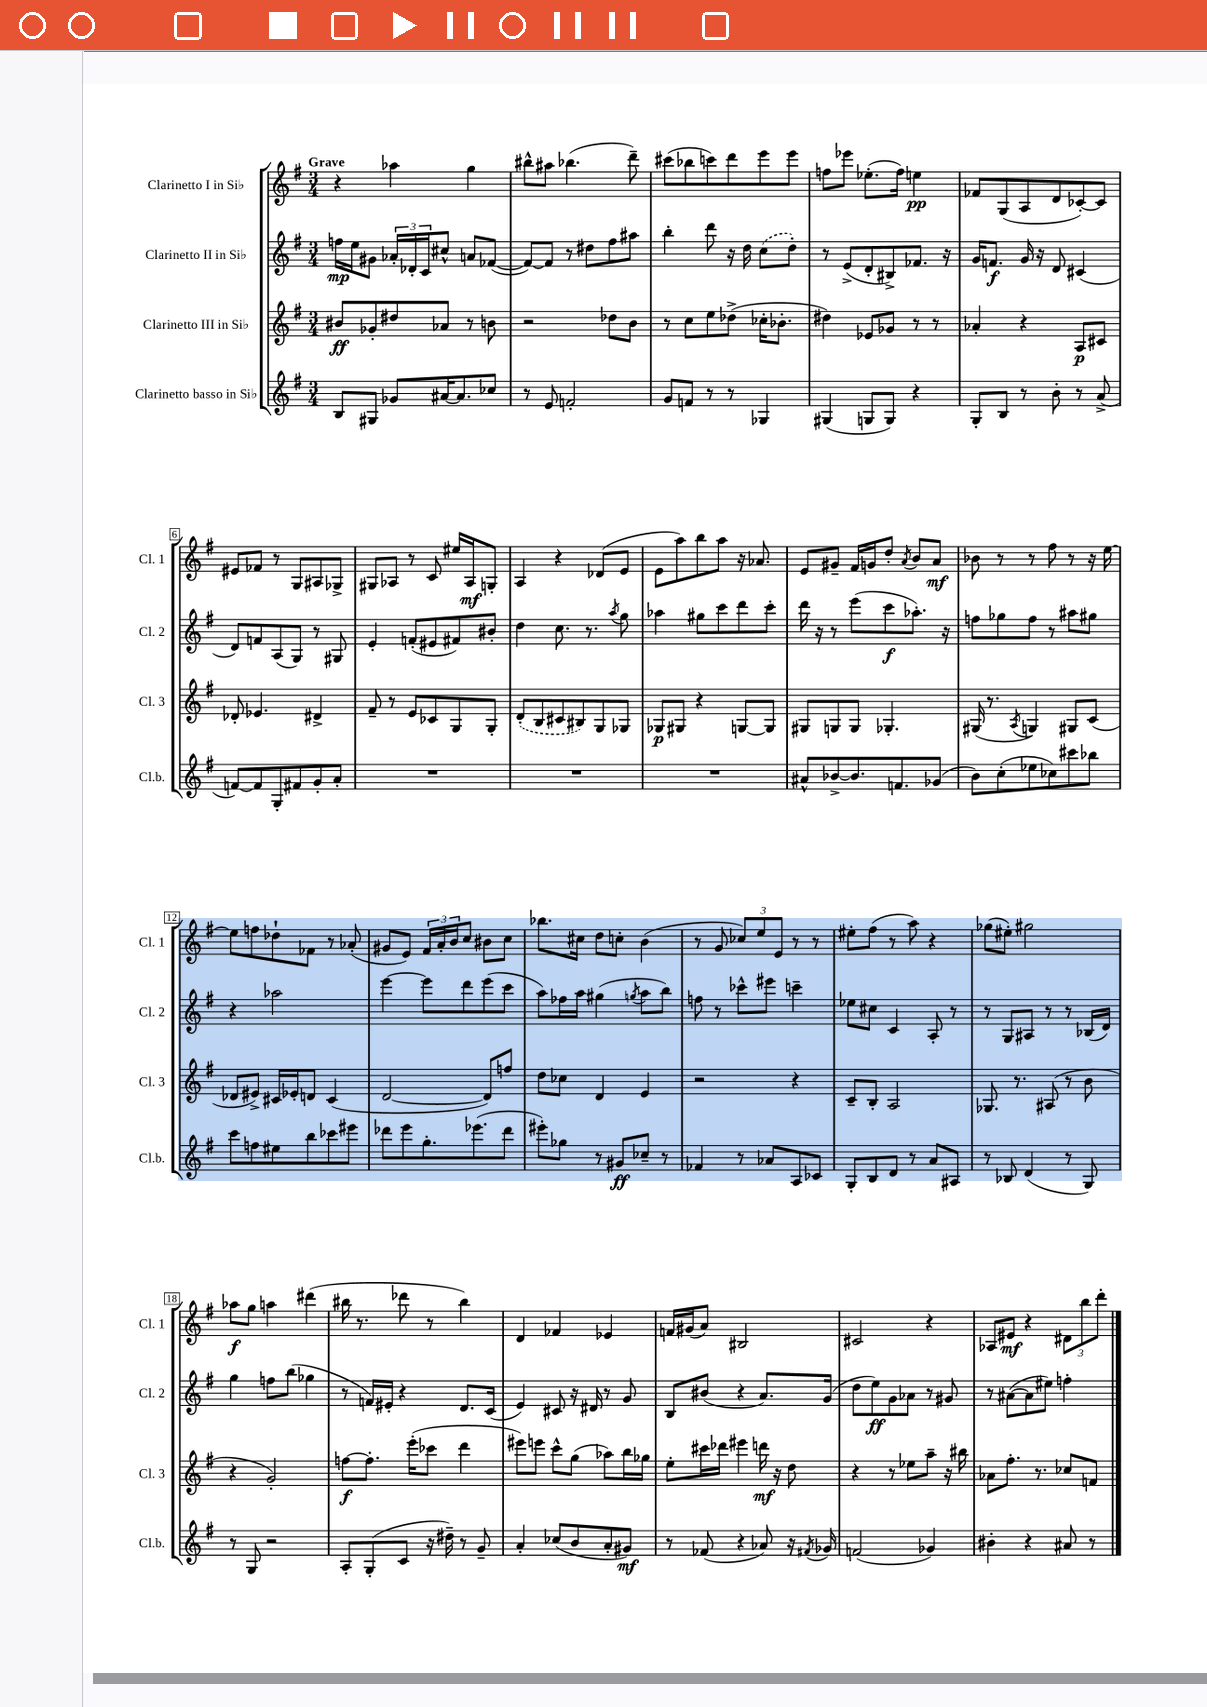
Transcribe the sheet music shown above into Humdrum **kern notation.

**kern	**dynam	**kern	**dynam	**kern	**dynam	**kern	**dynam
*part4	*part4	*part3	*part3	*part2	*part2	*part1	*part1
*staff4	*staff4	*staff3	*staff3	*staff2	*staff2	*staff1	*staff1
*I"Clarinetto basso in Si♭	*	*I"Clarinetto III in Si♭	*	*I"Clarinetto II in Si♭	*	*I"Clarinetto I in Si♭	*
*I'Cl.b.	*	*I'Cl. 3	*	*I'Cl. 2	*	*I'Cl. 1	*
*clefG2	*	*clefG2	*	*clefG2	*	*clefG2	*
*k[f#]	*	*k[f#]	*	*k[f#]	*	*k[f#]	*
*M3/4	*	*M3/4	*	*M3/4	*	*M3/4	*
=1	=1	=1	=1	=1	=1	=1	=1
!	!	!	!	!	!	!LO:TX:a:B:t=Grave	!
8B/L	.	8b#X/L	ff	16ffn\LL	mp	4r	.
.	.	.	.	16ee\J	.	.	.
8G#X/J	.	8g-X'/	.	8g#X\J	.	.	.
8g-X/L	.	8dd#X/	.	24a-X'/LL	.	4aa-X\	.
.	.	.	.	24d-X'/	.	.	.
.	.	.	.	24c/J	.	.	.
[16a#X/K	.	8a-X/J	.	8cc#X^^/J	.	.	.
8.a#/]	.	.	.	.	.	.	.
.	.	8r	.	8an/L	.	4gg\	.
8cc-X/J	.	8bn\	.	([8f-X/J	.	.	.
=2	=2	=2	=2	=2	=2	=2	=2
8r	.	2r	.	8f-/L_)	.	8bb#X^^\L	.
8e/	.	.	.	8f-/J]	.	8aa#X\J	.
2fn'/	.	.	.	8r	.	(4.bb-X\	.
.	.	.	.	8dd#X\L	.	.	.
.	.	8dd-X\L	.	8ff#\	.	.	.
.	.	8b\J	.	8aa#X\J	.	8ddd~\)	.
=3	=3	=3	=3	=3	=3	=3	=3
8g/L	.	8r	.	4bb'\	.	(8ccc#X\L	.
8fn/J	.	8cc\L	.	.	.	8bb-X\	.
8r	.	8ee\	.	8ddd\	.	8cccn\)	.
8r	.	(8dd-X^\J	.	16r	.	8ddd\	.
.	.	.	.	16dd\	.	.	.
4G-X/	.	16cc-X'\KL	.	(8cc\L	.	8eee\	.
.	.	8.b-X'\J	.	.	.	.	.
.	.	.	.	8dd'\J)	.	8eee\J	.
=4	=4	=4	=4	=4	=4	=4	=4
(4G#X/	.	4dd#X\)	.	8r	.	8ffn\L	.
.	.	.	.	(8e^/L	.	8eee-X\J	.
8Gn/L	.	8e-X/L	.	8d'/	.	(8.ee-X'\L	.
8G/J)	.	8g-X/J	.	8B#X^/)	.	.	.
.	.	.	.	.	.	16ff\Jk)	.
4r	.	8r	.	8.f-X/J	.	4een\	pp
.	.	8r	.	.	.	.	.
.	.	.	.	16r	.	.	.
=5	=5	=5	=5	=5	=5	=5	=5
8G'/L	.	4a-X'/	.	16g/KL	.	8f-X/L	.
.	.	.	.	8.fn/J	f	.	.
8B/J	.	.	.	.	.	(8G/	.
8r	.	4r	.	16g/	.	8A/	.
.	.	.	.	16r	.	.	.
8b'\	.	.	.	8d/	.	8d/	.
8r	.	8A/L	p	(4c#X/	.	[8c-X'/)	.
(8a^/	.	8c#X/J	.	.	.	8c-/J]	.
!!LO:LB:g=z
=6	=6	=6	=6	=6	=6	=6	=6
[8fn/L)	.	8d-X'/	.	8d/L)	.	8e#X/L	.
8f/]	.	4.e-X/	.	8fn/	.	8f-X/J	.
8G'/	.	.	.	(8A/	.	8r	.
8f#X/	.	.	.	8G/J)	.	8G/L	.
8g'/	.	4d#X^/	.	8r	.	8A#X/	.
8a'/J	.	.	.	8G#X/	.	8G-X^/J	.
=7	=7	=7	=7	=7	=7	=7	=7
2.r	.	8f#~/	.	4e'/	.	8G#X/L	.
.	.	8r	.	.	.	8A-X/J	.
.	.	8e/L	.	(8fn'/L	.	8r	.
.	.	8c-X/	.	8e#X/	.	8c/	.
.	.	8G/	.	8f#X/)	.	16ee#X/LL	.
.	.	.	.	.	.	16A-/J	mf
.	.	8G'/J	.	8b#X'/J	.	8Gn'/J	.
=8	=8	=8	=8	=8	=8	=8	=8
2.r	.	(8d'/L	.	4dd\	.	4A/	.
.	.	8B/	.	.	.	.	.
.	.	8c#X/	.	8.cc\	.	4r	.
.	.	8B#X/)	.	.	.	.	.
.	.	.	.	8.r	.	.	.
.	.	8G/	.	.	.	(8d-X/L	.
.	.	.	.	8qaa/	.	.	.
.	.	8G-X/J	.	8gg\	.	8e/J	.
=9	=9	=9	=9	=9	=9	=9	=9
2.r	.	8G-X/L	p	4aa-X\	.	8e\L	.
.	.	8G#X/J	.	.	.	8aa\)	.
.	.	4r	.	8gg#X\L	.	8bb\	.
.	.	.	.	8ccc\	.	8aa\J	.
.	.	[8Gn/L	.	8ddd\	.	16r	.
.	.	.	.	.	.	8.a-X/	.
.	.	8G/J]	.	8ccc'\J	.	.	.
=10	=10	=10	=10	=10	=10	=10	=10
8a#X^^/L	.	8G#X/L	.	16ddd\	.	8e/L	.
.	.	.	.	16r	.	.	.
[8b-X^/	.	8Gn/	.	8r	.	8g#X~/J	.
8.b-/]	.	8G/J	.	(8eee\L	.	16f#/LL	.
.	.	.	.	.	.	16gn/J	.
.	.	4.G-X'/	.	8ccc\	f	8dd'/J	.
8.fn/	.	.	.	.	.	.	.
.	.	.	.	.	.	8qa/	.
.	.	.	.	8.aa-X'\J)	.	8b/L	.
(8g-X/J	.	.	.	.	.	8a/J	mf
.	.	.	.	16r	.	.	.
=11	=11	=11	=11	=11	=11	=11	=11
8b\L)	.	(16G#X/	.	8ffn\L	.	8b-X\	.
.	.	8.r	.	.	.	.	.
(8cc'\	.	.	.	8gg-X\	.	8r	.
.	.	8qA/	.	.	.	.	.
8ee-X\	.	4Gn/)	.	8ff\J	.	8r	.
8cc-X\)	.	.	.	8r	.	8ff#\	.
8ccc#X\	.	8G#X/L	.	8aa#X\L	.	8r	.
8bb-X\J	.	(8c/J	.	8gg#X\J	.	16r	.
.	.	.	.	.	.	[16ee\	.
!!LO:LB:g=z
=12	=12	=12	=12	=12	=12	=12	=12
8ccc\L	.	8d-X/L	.	4r	.	8ee\L]	.
8ffn\	.	8e#X^/J)	.	.	.	8ffn\	.
8ee#X\	.	16c#X/LL	.	2aa-X\	.	8dd-X`\	.
.	.	16e-X'/J	.	.	.	.	.
8bb\	.	8dn/J	.	.	.	8f-X\J	.
8ccc-X\	.	(4c#/	.	.	.	8r	.
8eee#X\J	.	.	.	.	.	(8a-X'/	.
=13	=13	=13	=13	=13	=13	=13	=13
8ddd-X\L	.	[2d/	.	[4eee\	.	8g#X/L	.
8eee\	.	.	.	.	.	8e/J)	.
8.gg'\	.	.	.	8eee\L]	.	24f#/LL	.
.	.	.	.	.	.	24a'/	.
.	.	.	.	.	.	24b/J	.
.	.	.	.	8ddd\	.	8cc/J	.
(8.eee-X\	.	.	.	.	.	.	.
.	.	8d/L])	.	(8eee\	.	8b#X\L	.
8ddd-\J	.	8ffn/J	.	8ccc\J	.	8cc\J	.
=14	=14	=14	=14	=14	=14	=14	=14
8eee#X'\L)	.	8dd\L	.	8aa\L)	.	8.bb-X\L	.
8gg-X\J	.	8cc-X\J	.	16ff-X\L	.	.	.
.	.	.	.	16aa\JJ	.	16cc#X\Jk	.
8r	.	4d/	.	(4gg#X\	.	8dd\L	.
8g#X/L	ff	.	.	.	.	8ccn'\J	.
.	.	.	.	8qggn/	.	.	.
8cc-X~/J	.	4e/	.	8aa\L	.	(4b\	.
8r	.	.	.	8bb\J)	.	.	.
=15	=15	=15	=15	=15	=15	=15	=15
4f-X/	.	2r	.	8ffn\	.	8r	.
.	.	.	.	8r	.	8g/	.
8r	.	.	.	8ccc-X^^\L	.	12cc-X/L)	.
.	.	.	.	.	.	12ee/	.
8a-X/L	.	.	.	8eee#X\J	.	.	.
.	.	.	.	.	.	12e/J	.
8A/	.	4r	.	4cccn~\	.	8r	.
8c-X/J	.	.	.	.	.	8r	.
=16	=16	=16	=16	=16	=16	=16	=16
8G'/L	.	8c~/L	.	8ee-X\L	.	8ee#X'\L	.
8B/	.	8B'/J	.	8cc#X\J	.	(8ff#\J	.
8d/J	.	2A/	.	4c/	.	8r	.
8r	.	.	.	.	.	8aa\)	.
8a/L	.	.	.	8A'/	.	4r	.
8A#X/J	.	.	.	8r	.	.	.
=17	=17	=17	=17	=17	=17	=17	=17
8r	.	8.G-X/	.	8r	.	(8gg-X\L	.
8B-X/	.	.	.	8G/L	.	8ee#X'\J)	.
.	.	8.r	.	.	.	.	.
(4d/	.	.	.	8A#X/J	.	2gg#X\	.
.	.	(8A#X/	.	8r	.	.	.
8r	.	8r	.	8r	.	.	.
8G/)	.	8b\	.	(16B-X/LL	.	.	.
.	.	.	.	16d/JJ)	.	.	.
!!LO:LB:g=z
=18	=18	=18	=18	=18	=18	=18	=18
8r	.	4r	.	4gg\	.	8aa-X\L	f
8G/	.	.	.	.	.	8gg\J	.
2r	.	2g'/)	.	8ffn\L	.	4aan\	.
.	.	.	.	(8bb\J	.	.	.
.	.	.	.	4gg-X\	.	(4ddd#X\	.
=19	=19	=19	=19	=19	=19	=19	=19
8A'/L	.	[8ffn\L	f	8r	.	16bb#X\	.
.	.	.	.	.	.	8.r	.
(8G'/	.	8.ff'\J]	.	16fn/LL)	.	.	.
.	.	.	.	16e#X'/JJ	.	.	.
8c/J	.	.	.	4r	.	8ddd-X\	.
.	.	(16eee'\KL	.	.	.	.	.
16r	.	8ccc-X\J	.	.	.	8r	.
16dd#X~\)	.	.	.	.	.	.	.
8r	.	4ddd\	.	8.d/L	.	4bb#\)	.
8g~/	.	.	.	.	.	.	.
.	.	.	.	(16c/Jk	.	.	.
=20	=20	=20	=20	=20	=20	=20	=20
4a'/	.	8eee#X\L)	.	4e/)	.	4d/	.
.	.	8eeen\J	.	.	.	.	.
(8cc-X/L	.	8ccc^^\L	.	8c#X/	.	4f-X/	.
8b/	.	(8gg\J	.	16r	.	.	.
.	.	.	.	16d#X/	.	.	.
8a'/	.	8aa-X\L)	.	8r	.	4e-X/	.
8g#X/J)	mf	16bb\L	.	8g/	.	.	.
.	.	16gg-X\JJ	.	.	.	.	.
=21	=21	=21	=21	=21	=21	=21	=21
8r	.	8ee'\L	.	8B/L	.	16fn/LL	.
.	.	.	.	.	.	(16g#X/J	.
(8f-X/	.	16ccc#X\L	.	(8b#X/J	.	8a/J)	.
.	.	16ddd-X\JJ	.	.	.	.	.
4r	.	4eee#X\	.	4r	.	2B#X/	.
8a-X/)	.	16dddn\	mf	8.a/L)	.	.	.
.	.	16r	.	.	.	.	.
16r	.	8dd\	.	.	.	.	.
8qf#X/	.	.	.	.	.	.	.
16g-X/	.	.	.	(16g/Jk	.	.	.
=22	=22	=22	=22	=22	=22	=22	=22
(2fn/	.	4r	.	8dd\L	.	2c#X/	.
.	.	.	.	8ee\)	ff	.	.
.	.	8r	.	8g\	.	.	.
.	.	8ee-X\L	.	8a-X\J	.	.	.
4g-X/)	.	8aa~\J	.	8r	.	4r	.
.	.	16r	.	8g#X/	.	.	.
.	.	16bb#X\	.	.	.	.	.
=23	=23	=23	=23	=23	=23	=23	=23
4b#X'\	.	8a-X\L	.	8r	.	8A-X/L	.
.	.	8.ff#'\J	.	([8a#X\L	.	8e#X/J	mf
4r	.	.	.	8a#\]	.	4r	.
.	.	8.r	.	.	.	.	.
.	.	.	.	8ee#X\J)	.	.	.
8a#X/	.	8cc-X/L	.	4ffn'\	.	12d#X\L	.
.	.	.	.	.	.	12bb\	.
8r	.	8fn/J	.	.	.	.	.
.	.	.	.	.	.	12ddd'\J	.
==	==	==	==	==	==	==	==
*-	*-	*-	*-	*-	*-	*-	*-
